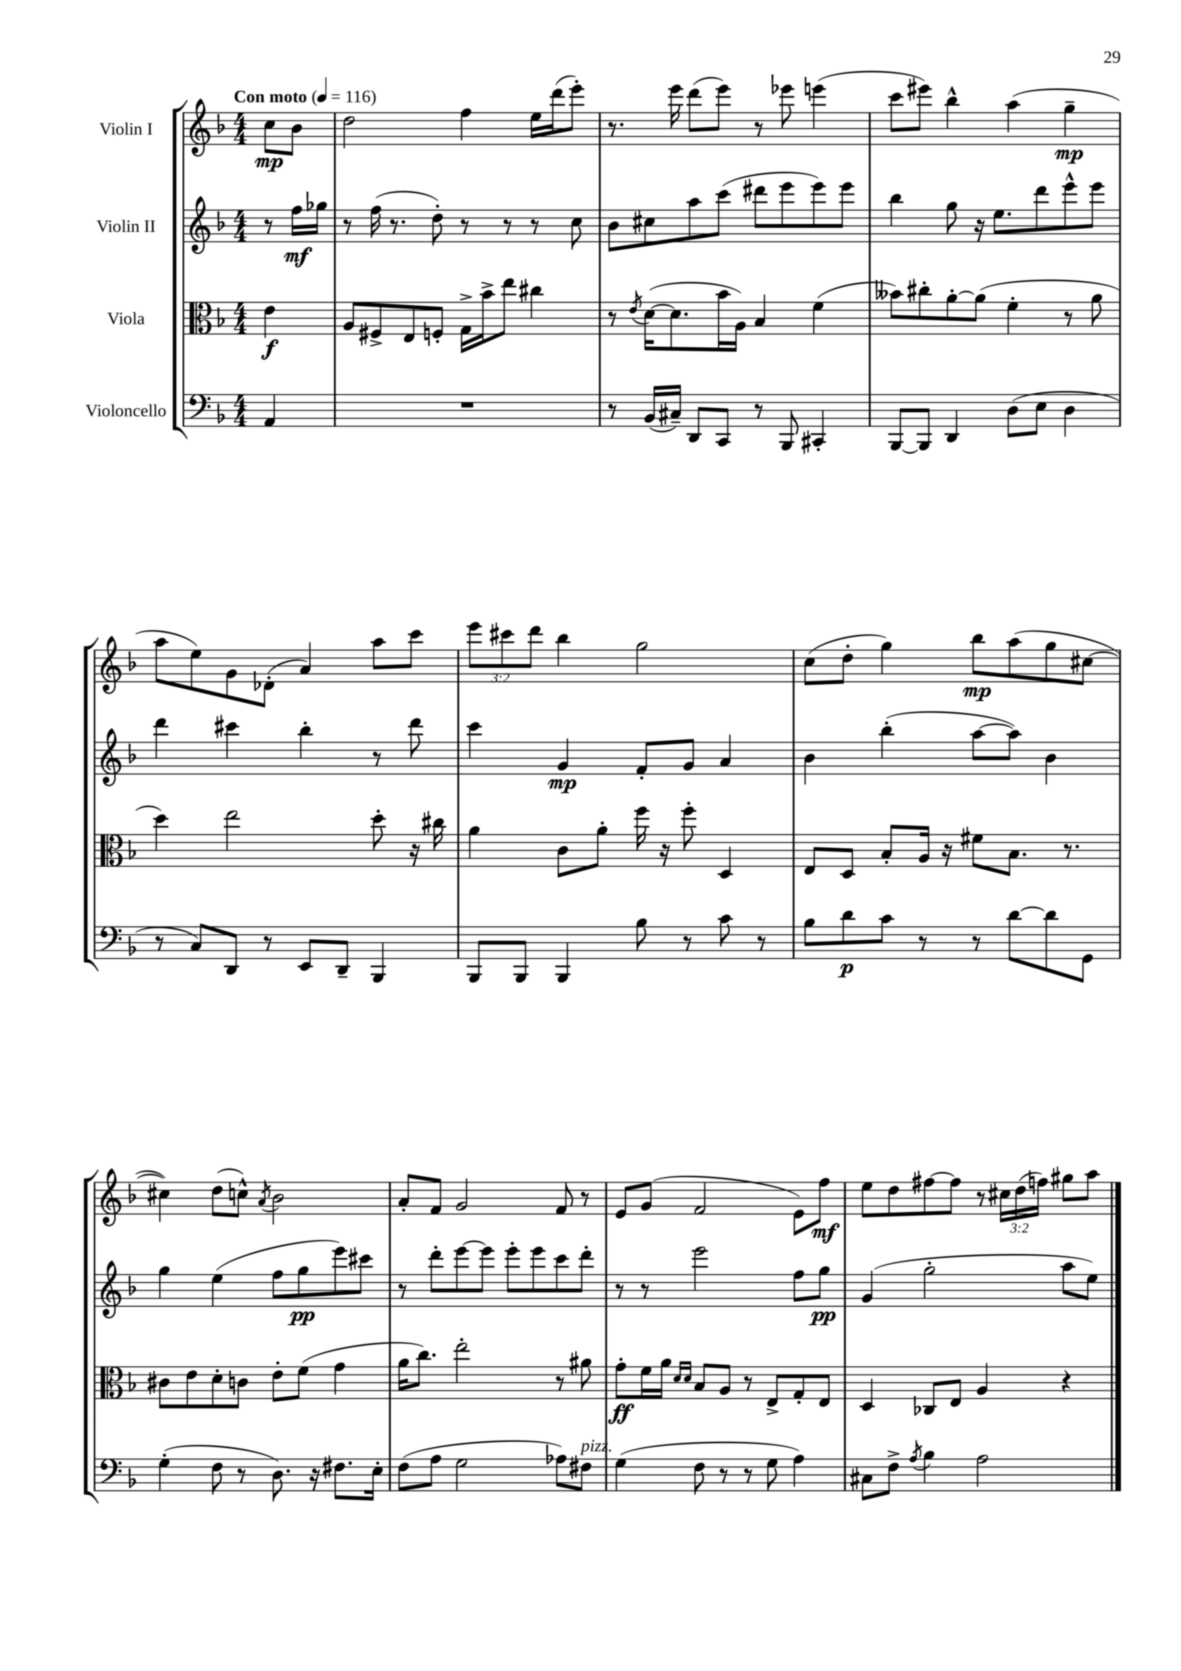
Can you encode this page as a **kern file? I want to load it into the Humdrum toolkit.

**kern	**kern	**kern	**kern
*staff4	*staff3	*staff2	*staff1
*clefF4	*clefC3	*clefG2	*clefG2
*k[b-]	*k[b-]	*k[b-]	*k[b-]
*M4/4	*M4/4	*M4/4	*M4/4
*MM116	*MM116	*MM116	*MM116
4AA/	4e\	8r	8cc\L
.	.	16ff\LL	8b-\J
.	.	16gg-\JJ	.
=	=	=	=
1r	8A/L	8r	2dd\
.	8F#^/	(16ff\	.
.	.	8.r	.
.	8E/	.	.
.	8F'/J	8dd'\)	.
.	16G^\LL	8r	4ff\
.	16b-^\J	.	.
.	8ee\J	8r	.
.	4cc#\	8r	16ee\LL
.	.	.	(16ddd\J
.	.	8cc\	8eee'\J)
=	=	=	=
8r	8r	8b-\L	8.r
.	8qe/	.	.
(16BB-/LL	([16d\LK	8cc#\	.
16C#~/JJ)	8.d\]	.	16eee\
8DD/L	.	8aa\	(8ddd\L
8CC/J	16b-\L	(8ccc\J	8eee\J)
.	16A\JJ)	.	.
8r	4B-/	8ddd#\L	8r
8BBB-/	.	8eee\	8eee-\
4CC#'/	(4f\	8eee\)	(4eee\
.	.	8eee\J	.
=	=	=	=
[8BBB-/L	8b--\L)	4bb-\	8ccc\L
8BBB-/]J	8cc#'\	.	8eee#\J)
4DD/	[8a'\	8gg\	4bb-^^\
.	(8a\]J	16r	.
.	.	8.ee\L	.
(8D\L	4f'\	.	(4aa\
8E\J	.	8ddd\	.
4D\	8r	8eee^^\	4gg~\
.	8a\	8eee\J	.
=	=	=	=
8r	4dd\)	4ddd\	8aa\L
8C/L)	.	.	8ee\)
8DD/J	2ee\	4ccc#\	8g\
8r	.	.	(8d-'\J
8EE/L	.	4bb-'\	4a/)
8DD~/J	.	.	.
4BBB-/	8dd'\	8r	8aa\L
.	16r	8ddd\	8ccc\J
.	16cc#\	.	.
=	=	=	=
8BBB-/L	4a\	4ccc\	12eee\L
.	.	.	12ccc#\
8BBB-/J	.	.	.
.	.	.	12ddd\J
4BBB-/	8c\L	4g/	4bb-\
.	8a'\J	.	.
8B-\	16ff\	8f'/L	2gg\
.	16r	.	.
8r	8ff'\	8g/J	.
8c\	4D/	4a/	.
8r	.	.	.
=	=	=	=
8B-\L	8E/L	4b-\	(8cc\L
8d\	8D/J	.	8dd'\J
8c\J	8B-'/L	(4bb-'\	4gg\)
8r	16A/Jk	.	.
.	16r	.	.
8r	8f#\L	[8aa\L	8bb-\L
[8d\L	8.B-\J	8aa\]J)	(8aa\
8d\]	.	4b-\	8gg\
.	8.r	.	.
8GG\J	.	.	[8cc#\J
=	=	=	=
(4G'\	8c#\L	4gg\	4cc#\])
.	8e\	.	.
8F\	8d'\	(4ee\	(8dd\L
8r	8c\J	.	8cc^^\J)
.	.	.	8qa/
8.D\)	8e'\L	8ff\L	2b-\
.	(8f\J	8gg\	.
16r	.	.	.
8.F#\L	4g\	8eee\)	.
.	.	8ccc#\J	.
16E'\Jk	.	.	.
=	=	=	=
(8F\L	16a\LK	8r	8a'/L
.	8.cc\J)	.	.
8A\J	.	8ddd'\L	8f/J
2G\	2ee'\	[8eee\	2g/
.	.	8eee\]J	.
.	.	8eee'\L	.
.	.	8eee\	.
8A-\L)	8r	8ccc\	8f/
8F#\J	8a#\	8ddd'\J	8r
=	=	=	=
(4G\	8g'\L	8r	8e/L
.	16f\L	8r	(8g/J
.	16a\JJ	.	.
.	16qqd/LL	.	.
.	16qqd/JJ	.	.
8F\	8B-/L	2eee\	2f/
8r	8A/J	.	.
8r	8r	.	.
8G\	8E^/L	.	.
4A\)	8G'/	8ff\L	8e\L)
.	8E/J	8gg\J	8ff\J
=	=	=	=
8C#\L	4D/	(4g/	8ee\L
8F^\J	.	.	8dd\
8qA/	.	.	.
4B-\	8C-/L	2gg'\	[8ff#\
.	8E/J	.	8ff#\]J
2A\	4A/	.	8r
.	.	.	24cc#\LL
.	.	.	(24dd\
.	.	.	24ff\JJ)
.	4r	8aa\L	8gg#\L
.	.	8ee\J)	8aa\J
==	==	==	==
*-	*-	*-	*-
